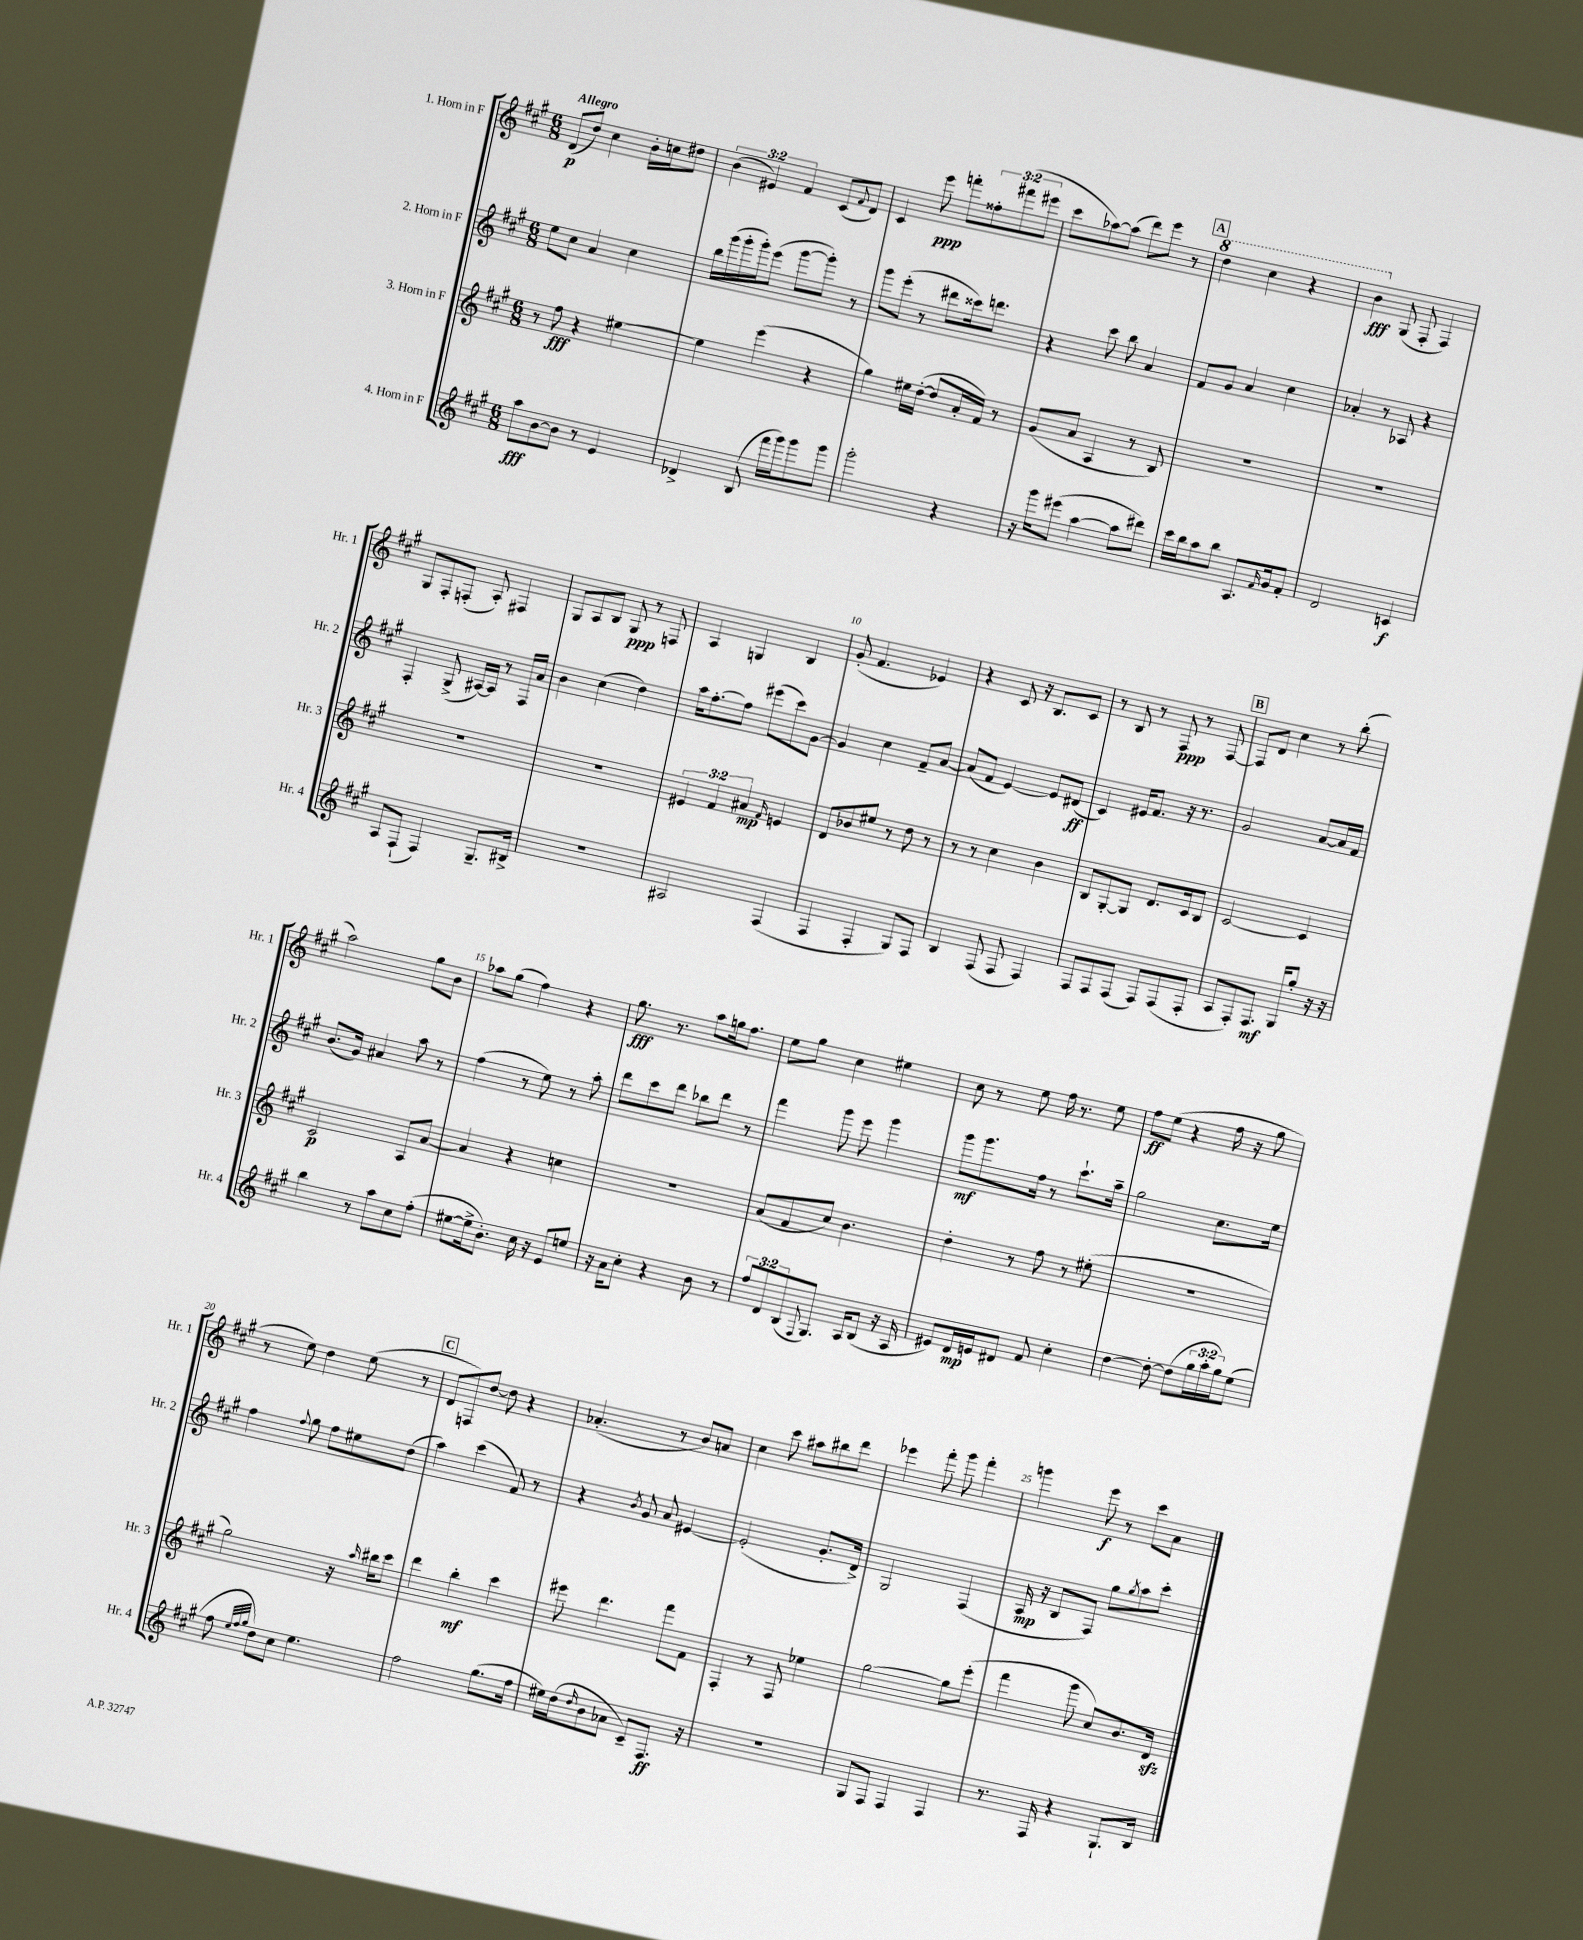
<<
\new StaffGroup <<
\new Staff = "s0" \with { instrumentName = "1. Horn in F" shortInstrumentName = "Hr. 1" } {
    \clef treble \key a \major \numericTimeSignature \time 6/8 \override Staff.TupletNumber.text = #tuplet-number::calc-fraction-text \tempo "Allegro"
    d'8\p( d''8) cis''4 b'16-. c''16 dis''8 |
    \tuplet 3/2 { b'4( eis'4) fis'4 } cis'8( \appoggiatura { fis'8 } d'8) |
    cis'4 e'''8\ppp f'''8-. \tuplet 3/2 { fisis''8-. fis'''8( eis'''8 } |
    cis'''8 aes''8~) aes''8( d'''8) e'''8 r8 |
    \mark \markup { \box "A" } \ottava #1 d'''4 cis'''4 r4 |
    b''4\fff \ottava #0 gis8( fis8-. fis4) |
    gis8 fis8-. f8-.( a8-.) fis4 |
    gis8 a8 b8 gis8\ppp r8 f8 |
    a4 g4 b4 |
    gis'8-.( fis'4. ees'4) |
    r4 cis'8 r16 b8. cis'8 |
    r8 b8 r8 fis8\ppp r8 fis8~ |
    \mark \markup { \box "B" } fis8 d'8 cis''4 r8 b''8-.( |
    a''2) gis''8 b'8 |
    aes''8 gis''8( fis''4) r4 |
    gis''8.\fff r8. a''8 g''16 fis''8. |
    e''8 gis''8 cis''4 eis''4 |
    cis''8 r8 e''8 fis''16 r8. e''8 |
    fis''8\ff e''8( r4 fis''16 r16 gis''8 |
    r8 e''8) d''4 e''8( r8 |
    \mark \markup { \box "C" } d'8 f8) d''8~ d''8 r4 |
    aes'4.-.( r8 b'8) a'8 |
    cis''4 cis'''8 ais''8 bis''8 d'''8 |
    ees'''4 fis'''8-. gis'''8 fis'''4-. |
    g'''4 e'''8\f r8 cis'''8 a'8 \bar "|." |
}
\new Staff = "s1" \with { instrumentName = "2. Horn in F" shortInstrumentName = "Hr. 2" } {
    \clef treble \key a \major \numericTimeSignature \time 6/8
    e''8 cis''8 a'4 cis''4 |
    b''16 gis'''16( gis'''16-. gis'''16-.) e'''8( gis'''8~ gis'''8-.) r8 |
    gis'''8 e'''8-.( r8 dis'''8 cisis'''16) d'''8. |
    r4 cis'''8 b''8 a'4 |
    \mark \markup { \box "A" } fis'8 gis'8 a'4 cis''4 |
    aes'4-. r8 aes8 r4 |
    fis4-. gis8->( ais16~) ais16 r8 fis16 a'16 |
    b'4 cis''4( d''4) |
    a''16 fis''8.~-. fis''8 eis'''8( cis'''8) gis'8~ |
    gis'4 cis''4 fis'8-- a'8~ |
    a'8( fis'8 e'4~) e'8 dis'8\ff( |
    cis'4) eis'16 fis'8. r16 r8. |
    \mark \markup { \box "B" } gis'2 a'8~ a'16 fis'16 |
    b'8.( gis'16) ais'4 a''8 r8 |
    fis''4( r8 e''8) r8 a''8-. |
    d'''8 cis'''8 d'''8 bes''8 d'''8 r8 |
    fis'''4 gis'''8 e'''8 gis'''4 |
    gis'''8\mf gis'''8. fis''16 r8 cis'''8.-! a''16-- |
    gis''2 cis''8. e''16 |
    fis''4 \appoggiatura { fis''8 } gis''8 fis''8 eis''8 d''8( |
    \mark \markup { \box "C" } a''4) cis'''4( fis'8) r8 |
    r4 \acciaccatura { b'8 } gis'8 a'8 eis'4~ |
    eis'2-.( gis'8.-. d'16->) |
    gis2 fis4( |
    a16\mp r16 b8 fis8) gis''8 \acciaccatura { gis''8 } a''8 cis'''8-. \bar "|." |
}
\new Staff = "s2" \with { instrumentName = "3. Horn in F" shortInstrumentName = "Hr. 3" } {
    \clef treble \key a \major \numericTimeSignature \time 6/8 \override Staff.TupletNumber.text = #tuplet-number::calc-fraction-text
    r8 fis''8\fff r4 eis''4~ |
    eis''4 e'''4( r4 |
    gis''4) eis''16 d''16~-.( d''8 a'16-. fis'16) r8 |
    gis'8( a'8 a4 r8 b8) |
    \mark \markup { \box "A" } R2. |
    R2. |
    R2. |
    R2. |
    \tuplet 3/2 { eis'4 fis'4 ais'4\mp } \grace { fis'16 } e'4 |
    d'8 bes'8 eis''8 r8 d''8 r8 |
    r8 r8 cis''4 b'4 |
    b8 gis8~-. gis8 d'8. cis'16 b8 |
    \mark \markup { \box "B" } cis'2~ cis'4 |
    cis'2\p a8 a'8~ |
    a'4 r4 c''4 |
    R2. |
    a'8( fis'8 cis''8) b'4. |
    d''4-. r8 fis''8 r8 eis''8-.( |
    R2. |
    gis''2) r16 \grace { a''16 } bis''16 cis'''8 |
    \mark \markup { \box "C" } d'''4 b''4-.\mf cis'''4 |
    eis'''8 d'''4. fis'''8 fis'8 |
    fis4-. r8 fis8 ees''4 |
    gis''2~ gis''8 e'''8-.( |
    fis'''4 gis'''8 cis''8) b'8. d'16\sfz \bar "|." |
}
\new Staff = "s3" \with { instrumentName = "4. Horn in F" shortInstrumentName = "Hr. 4" } {
    \clef treble \key a \major \numericTimeSignature \time 6/8 \override Staff.TupletNumber.text = #tuplet-number::calc-fraction-text
    a''8\fff b'8~ b'8 r8 e'4 |
    des'4-> b8( fis'''16 gis'''16) gis'''8 gis'''8 |
    gis'''2-. r4 |
    r16 gis'''16 eis'''8( a''4~ a''8 dis'''8) |
    \mark \markup { \box "A" } cis'''16 b''16 a''8 b''8 a8. \grace { fis'16 } gis'16 fis'8-. |
    d'2 c'4\f |
    a8 fis8-!( fis4) gis8.-- bis16-> |
    R2. |
    ais2 fis4( |
    fis4 fis4-. gis8) fis8 |
    b4 fis8( fis8 fis4) |
    fis8 fis8 fis8( fis8) fis8( fis8-. |
    \mark \markup { \box "B" } a8 fis8-.) fis8.\mf gis16 gis''8-. r16 r16 |
    b''4 r8 a''8 cis''8 fis''8-.( |
    eis''8~ eis''16-> b'8.-.) cis''16 r16 e'8 e''8 |
    r16 a'16 cis''8-. r4 b'8 r8 |
    \tuplet 3/2 { fis''8 d'8 b8( } \appoggiatura { fis8 } gis8.) a16 b8( r16 a16 |
    eis'8) d'16\mp e'16 dis'8 fis'8 cis''4-. |
    d''4~ d''8~-. d''8( \tuplet 3/2 { gis''16 a''16-. gis''16) } e''8( |
    fis''8 \grace { e''32 fis''32 gis''32 } d''8) cis''8 e''4. |
    \mark \markup { \box "C" } fis''2 gis''8.( fis''16 |
    eis''16) d''16( \grace { d''16 } b'8 aes'8 cis'8--) fis8.\ff r16 |
    R2. |
    gis8 fis8 fis4 fis4 |
    r8. fis16 r4 gis8.-! b16 \bar "|." |
}
>>
>>
\layout { \context { \Score \override BarNumber.break-visibility = ##(#f #t #t) barNumberVisibility = #(every-nth-bar-number-visible 5) } }
